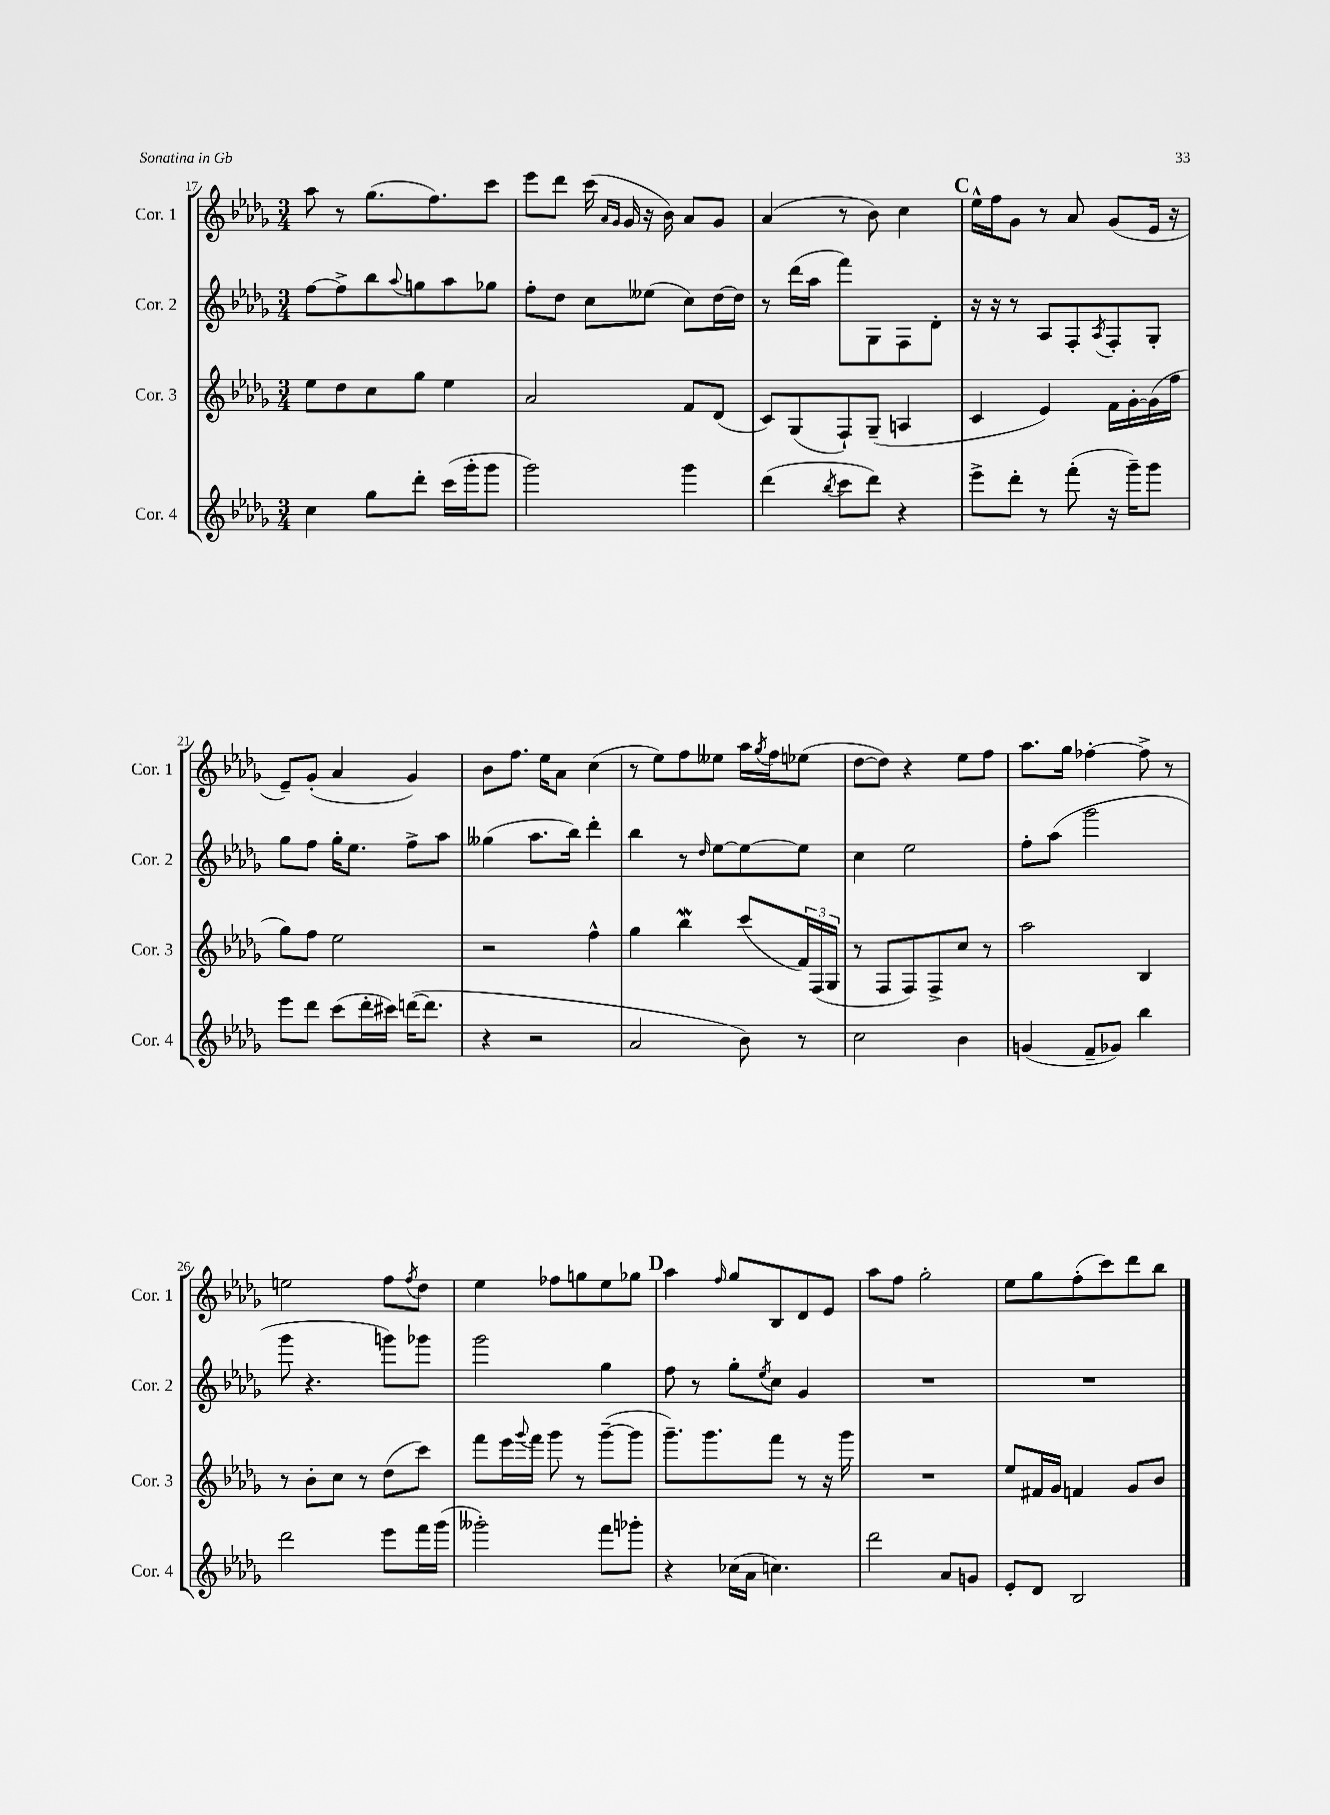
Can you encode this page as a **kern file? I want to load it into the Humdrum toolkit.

**kern	**kern	**kern	**kern
*part4	*part3	*part2	*part1
*staff4	*staff3	*staff2	*staff1
*I"Cor. 4	*I"Cor. 3	*I"Cor. 2	*I"Cor. 1
*I'Cor. 4	*I'Cor. 3	*I'Cor. 2	*I'Cor. 1
*clefG2	*clefG2	*clefG2	*clefG2
*k[b-e-a-d-g-]	*k[b-e-a-d-g-]	*k[b-e-a-d-g-]	*k[b-e-a-d-g-]
*M3/4	*M3/4	*M3/4	*M3/4
=17	=17	=17	=17
4cc\	8ee-\L	[8ff\L	8aa-\
.	8dd-\	8ff^\]	8r
8gg-\L	8cc\	8bb-\	(8.gg-\L
.	.	8qqaa-/	.
8ddd-'\J	8gg-\J	8ggn\	.
.	.	.	8.ff\)
(16ccc\LL	4ee-\	8aa-\	.
16ggg-'\J	.	.	.
8ggg-\J	.	8gg-X\J	8ccc\J
=18	=18	=18	=18
2ggg-\)	2a-/	8ff'\L	8eee-\L
.	.	8dd-\J	8ddd-\J
.	.	8cc\L	(16ccc\
.	.	.	16qqa-/LL
.	.	.	16qqg-/JJ
.	.	.	16g-/
.	.	(8ee--X\J	16r
.	.	.	16b-\)
4ggg-\	8f/L	8cc\L)	8a-/L
.	(8d-/J	[16dd-\L	8g-/J
.	.	16dd-\JJ]	.
=19	=19	=19	=19
(4ddd-\	8c/L)	8r	(4a-/
.	(8G-/	(16ddd-\LL	.
.	.	16aa-\JJ	.
8qbb-/	.	.	.
8ccc\L	8F`/)	8fff\L)	8r
8ddd-\J)	(8G-~/J	8G-\	8b-\)
4r	4An/	8F\	4cc\
.	.	8d-'\J	.
!!LO:REH:place=s1:t=C
=20	=20	=20	=20
8eee-^\L	4c/	16r	16ee-^^\LL
.	.	16r	16ff\J
8ddd-'\J	.	8r	8g-\J
8r	4e-/)	8A-/L	8r
(8fff'\	.	8F'/	8a-/
.	.	8qA-/	.
16r	16f\LL	8F'/	(8g-/L
16ggg-~\KL)	[16g-'\	.	.
8ggg-\J	(16g-\]	8G-'/J	16e-/Jk
.	16ff\JJ	.	16r
!!LO:LB:g=z
=21	=21	=21	=21
8eee-\L	8gg-\L)	8gg-\L	8e-~/L)
8ddd-\J	8ff\J	8ff\J	(8g-'/J
(8ccc\L	2ee-\	16gg-'\KL	4a-/
.	.	8.ee-\J	.
16ddd-'\L	.	.	.
16ccc#X\JJ)	.	.	.
([16dddn\KL	.	8ff^\L	4g-/)
8.ddd\J]	.	.	.
.	.	8aa-\J	.
=22	=22	=22	=22
4r	2r	(4gg--X\	8b-\L
.	.	.	8.ff\J
2r	.	8.aa-\L	.
.	.	.	16ee-\KL
.	.	.	8a-\J
.	.	16bb-\Jk)	.
.	4ff^^\	4ddd-'\	(4cc\
=23	=23	=23	=23
2a-/	4gg-\	4bb-\	8r
.	.	.	8ee-\L)
.	4bb-W\	8r	8ff\
.	.	16qqdd-/	.
.	.	[8ee-\L	8ee--X\J
8b-\)	(8ccc/L	8ee-\_	16aa-\LL
.	.	.	8qgg-/
.	.	.	16ff\J
8r	24f/L)	8ee-\J]	(8ee-X\J
.	(24F/	.	.
.	24G-/JJ	.	.
=24	=24	=24	=24
2cc\	8r	4cc\	[8dd-\L
.	8F/L	.	8dd-\J])
.	8F/)	2ee-\	4r
.	8F^/	.	.
4b-\	8cc/J	.	8ee-\L
.	8r	.	8ff\J
=25	=25	=25	=25
(4gn/	2aa-\	8ff'\L	8.aa-\L
.	.	(8aa-\J	.
.	.	.	16gg-\Jk
8f~/L	.	2ggg-\	[4ff-X'\
8g-X/J)	.	.	.
4bb-\	4B-/	.	8ff-^\]
.	.	.	8r
!!LO:LB:g=z
=26	=26	=26	=26
2ddd-\	8r	8ggg-\	2een\
.	8b-'\L	4.r	.
.	8cc\J	.	.
.	8r	.	.
8eee-\L	(8dd-\L	8gggn\L)	8ff\L
.	.	.	8qff/
16fff\L	8ccc\J)	8ggg-X\J	8dd-\J
(16ggg-\JJ	.	.	.
=27	=27	=27	=27
2ggg--X'\)	8fff\L	2ggg-\	4ee-\
.	16eee-\L	.	.
.	8qqggg-/	.	.
.	16fff\JJ	.	.
.	8ggg-\	.	8ff-X\L
.	8r	.	8ggn\
8fff\L	([8ggg-~\L	4gg-\	8ee-\
8ggg-X'\J	8ggg-\J]	.	8gg-X\J
!!LO:REH:place=s1:t=D
=28	=28	=28	=28
4r	8.ggg-~\L)	8ff\	4aa-\
.	.	8r	.
.	8.ggg-\	.	.
.	.	.	16qqff/
(16cc-X\LL	.	8gg-'\L	8gg-/L
16a-\JJ	.	.	.
.	.	8qee-/	.
4.ccn\)	8fff\J	8cc\J	8B-/
.	8r	4g-/	8d-/
.	16r	.	8e-/J
.	16ggg-\	.	.
=29	=29	=29	=29
2ddd-\	2.r	2.r	8aa-\L
.	.	.	8ff\J
.	.	.	2gg-'\
8a-/L	.	.	.
8gn/J	.	.	.
=30	=30	=30	=30
8e-'/L	8ee-/L	2.r	8ee-\L
8d-/J	16f#X/L	.	8gg-\
.	16g-/JJ	.	.
2B-/	4fn/	.	(8ff'\
.	.	.	8ccc\)
.	8g-/L	.	8ddd-\
.	8b-/J	.	8bb-\J
==	==	==	==
*-	*-	*-	*-
